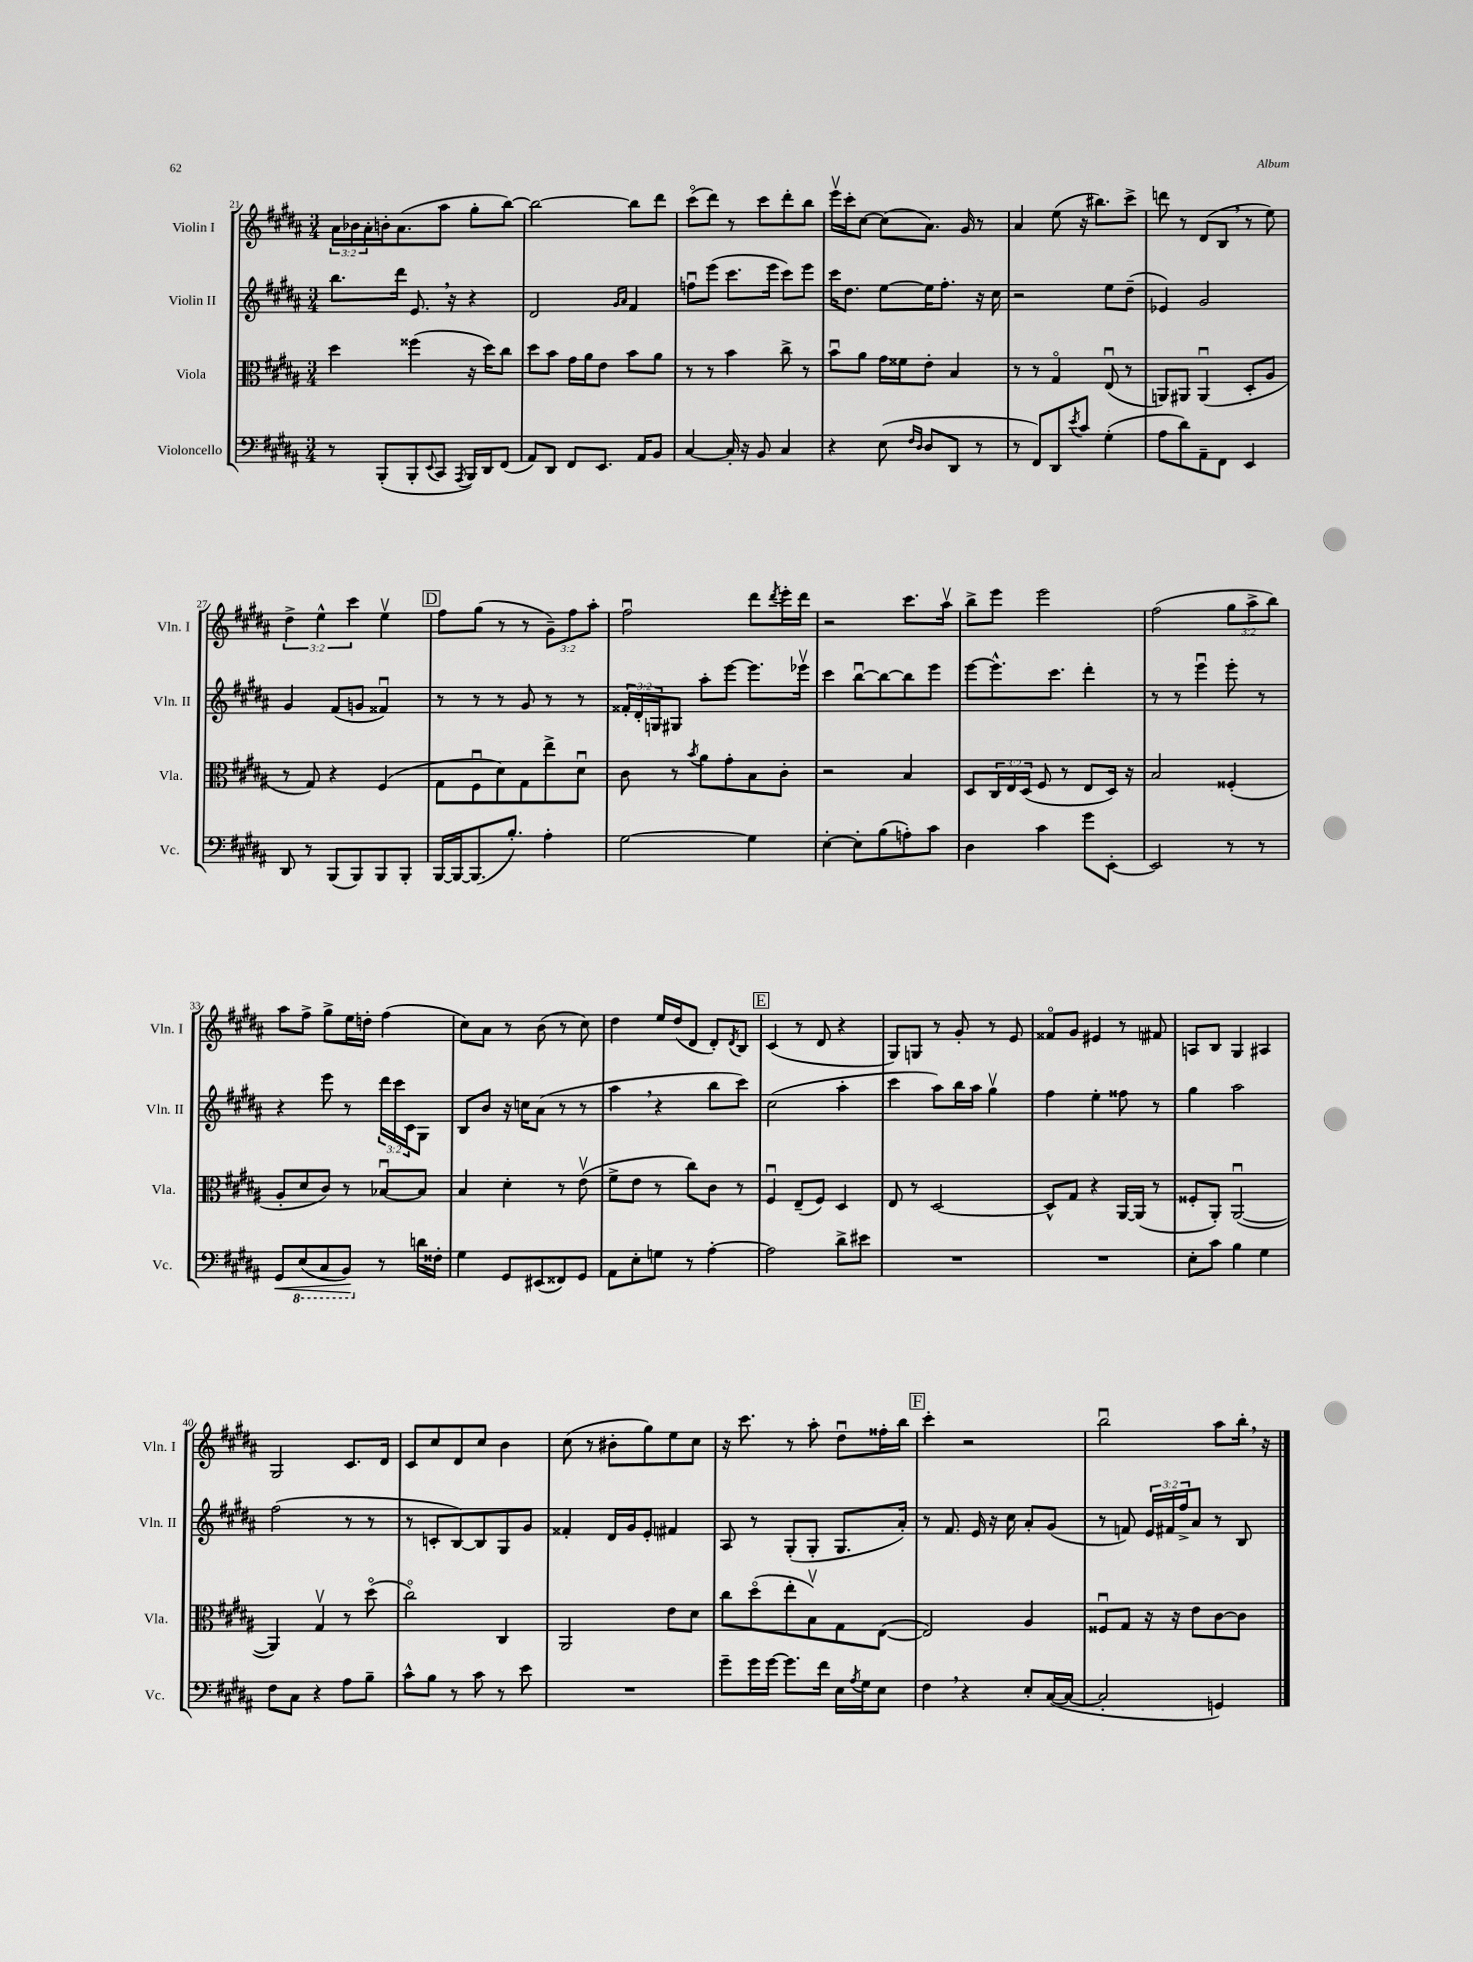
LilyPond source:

<<
\new StaffGroup <<
\new Staff = "s0" \with { instrumentName = "Violin I" shortInstrumentName = "Vln. I" } {
    \clef treble \key b \major \numericTimeSignature \time 3/4 \override Staff.TupletNumber.text = #tuplet-number::calc-fraction-text
    \tuplet 3/2 { ais'16 bes'16 ais'16-. } b'16-. ais'8.( ais''8 gis''8-. b''8~) |
    b''2~ b''8 dis'''8 |
    cis'''8\flageolet( dis'''8) r8 cis'''8 dis'''8-. b''8 |
    e'''16\upbow cis'''16-. cis''8~ cis''8( ais'8.) gis'16 r8 |
    ais'4 e''8( r16 bis''8.) cis'''8-> |
    d'''8 r8 dis'8( b8 \breathe r8 e''8) |
    \tuplet 3/2 { dis''4-> e''4-^ cis'''4 } e''4\upbow |
    \mark \markup { \box "D" } fis''8 gis''8( r8 r8 \tuplet 3/2 { gis'8--) fis''8 ais''8-. } |
    fis''2\downbow dis'''8 \acciaccatura { dis'''8 } e'''16-. dis'''16 |
    r2 cis'''8. ais''16\upbow |
    b''8-> e'''8 e'''2 |
    fis''2( \tuplet 3/2 { gis''8 ais''8-> b''8) } |
    ais''8 fis''8-> gis''8-> e''16 d''16-. fis''4( |
    cis''8) ais'8 r8 b'8( r8 cis''8) |
    dis''4 e''16 dis''16( dis'8 dis'8-.) \acciaccatura { dis'8 } b8 |
    \mark \markup { \box "E" } cis'4( r8 dis'8 r4 |
    gis8) g8 r8 gis'8-. r8 e'8 |
    fisis'8\flageolet gis'8 eis'4 r8 fis'8 |
    a8 b8 gis4 ais4 |
    gis2 cis'8. dis'16 |
    cis'8 cis''8 dis'8 cis''8 b'4 |
    cis''8( r8 bis'8-. gis''8) e''8 cis''8 |
    r16 cis'''8. r8 ais''8-. dis''8\downbow fisis''16-. b''16 |
    \mark \markup { \box "F" } cis'''4-. r2 |
    b''2\downbow ais''8 b''16-. \breathe r16 \bar "|." |
}
\new Staff = "s1" \with { instrumentName = "Violin II" shortInstrumentName = "Vln. II" } {
    \clef treble \key b \major \numericTimeSignature \time 3/4 \override Staff.TupletNumber.text = #tuplet-number::calc-fraction-text
    b''8. dis'''16 e'8. \breathe r16 r4 |
    dis'2 \grace { gis'16 ais'16 } fis'4 |
    f''8\downbow e'''8( cis'''8. e'''16 cis'''8) e'''8 |
    cis'''16 dis''8. e''8~ e''16 fis''8.-. r16 cis''16 |
    r2 e''8 dis''8--( |
    ees'4) gis'2 |
    gis'4 fis'8( g'8 fisis'4\downbow) |
    \mark \markup { \box "D" } r8 r8 r8 gis'8 r8 r8 |
    \tuplet 3/2 { fisis'16-. dis'16-. g16 } gis8 ais''8-. e'''8~ e'''8. ees'''16\upbow |
    cis'''4 b''8~\downbow b''8~ b''8 e'''8 |
    e'''8~ e'''8.-^ cis'''8. dis'''4-. |
    r8 r8 e'''4\downbow e'''8-. r8 |
    r4 e'''8 r8 \tuplet 3/2 { dis'''16 cis'''16 cis'16 } gis8 |
    b8 b'8 r16 c''16 ais'8( r8 r8 |
    ais''4 \breathe r4 b''8 cis'''8) |
    \mark \markup { \box "E" } cis''2( ais''4-. |
    cis'''4 ais''8) b''16 ais''16 gis''4\upbow |
    fis''4 e''4-. fisis''8 r8 |
    gis''4 ais''2 |
    fis''2( r8 r8 |
    r8 c'8-. b8~) b8 gis8 gis'8 |
    fisis'4-. dis'16 gis'16 e'8-. fis'4 |
    ais8 r8 gis8-.( gis8-. gis8. ais'16-.) |
    \mark \markup { \box "F" } r8 fis'8. e'16 r16 cis''16 ais'8-. gis'8( |
    r8 f'8) \tuplet 3/2 { e'16 fis'16 fis''16-> } ais'8 r8 b8 \bar "|." |
}
\new Staff = "s2" \with { instrumentName = "Viola" shortInstrumentName = "Vla." } {
    \clef alto \key b \major \numericTimeSignature \time 3/4 \override Staff.TupletNumber.text = #tuplet-number::calc-fraction-text
    dis''4 fisis''4( r16 dis''16) cis''8 |
    dis''8 b'8 gis'16 ais'16 e'8 b'8 ais'8 |
    r8 r8 b'4 cis''8-> r8 |
    b'8\downbow ais'8 gis'16 fisis'16 e'8-. b4 |
    r8 r8 gis4\flageolet e8\downbow( r8 |
    a,8) ais,8 ais,4\downbow( dis8-. ais8 |
    r8 gis8) r4 fis4( |
    \mark \markup { \box "D" } gis8 fis8\downbow dis'8) gis8 e''8-> dis'8\downbow |
    cis'8 r8 \acciaccatura { b'8 } ais'8 gis'8-. b8 cis'8-. |
    r2 b4 |
    dis8 \tuplet 3/2 { cis16 e16 dis16( } fis8 r8 e8 dis16) r16 |
    b2 fisis4-.( |
    ais8-. dis'8 cis'8) r8 bes8~\downbow bes8 |
    b4 dis'4-. r8 e'8\upbow( |
    fis'8-> e'8 r8 cis''8) cis'8 r8 |
    \mark \markup { \box "E" } fis4\downbow e8--( fis8) dis4 |
    e8 r8 dis2~ |
    dis8-^ gis8 r4 ais,16~ ais,16( r8 |
    fisis8-. ais,8-.) ais,2~\downbow( |
    ais,4) gis4\upbow r8 dis''8\flageolet( |
    cis''2\flageolet) cis4 |
    ais,2 e'8 dis'8 |
    cis''8 dis''8\flageolet( e''8-. b8\upbow) gis8 e8~( |
    \mark \markup { \box "F" } e2) ais4 |
    fisis8\downbow gis8 r16 r16 e'8 cis'8~ cis'8 \bar "|." |
}
\new Staff = "s3" \with { instrumentName = "Violoncello" shortInstrumentName = "Vc." } {
    \clef bass \key b \major \numericTimeSignature \time 3/4
    r8 b,,8-.( b,,8-. \appoggiatura { e,8 } cis,8 \acciaccatura { ais,,8 } b,,16) dis,16 fis,8( |
    ais,8) dis,8 fis,8 e,8. ais,16 b,8 |
    cis4~ cis16-. r16 b,8 cis4 |
    r4 e8( \grace { fis16 dis16 } dis8 dis,8 r8 |
    r8 fis,8) dis,8 \acciaccatura { e'8 } cis'8 gis4-.( |
    ais8 dis'8) ais,8-- fis,8 e,4 |
    dis,8 r8 b,,8( b,,8) b,,8 b,,8-. |
    \mark \markup { \box "D" } b,,16~ b,,16~ b,,8.( b8.-.) ais4-. |
    gis2~ gis4 |
    e4~-. e8-. b8( a8-.) cis'8 |
    dis4 cis'4 gis'8 e,8~-. |
    e,2 r8 r8 |
    gis,8\< \ottava #-1 e,8( cis,8 b,,8\!) \ottava #0 r8 d'16 fisis16-. |
    gis4 gis,8 eis,8( fisis,8) gis,8 |
    ais,8 e8-. g8 r8 ais4~-. |
    \mark \markup { \box "E" } ais2 dis'8-> eis'8 |
    R2. |
    R2. |
    e8-. cis'8 b4 gis4 |
    fis8 cis8 r4 ais8 b8-- |
    cis'8-^ b8 r8 cis'8 r8 e'8 |
    R2. |
    gis'8-- gis'16 gis'16~ gis'8. fis'16 e16 \acciaccatura { ais8 } gis16 e8 |
    \mark \markup { \box "F" } fis4 \breathe r4 e8-. cis16~( cis16~ |
    cis2-. g,4) \bar "|." |
}
>>
>>
\layout { \context { \Score currentBarNumber = #21 } }
